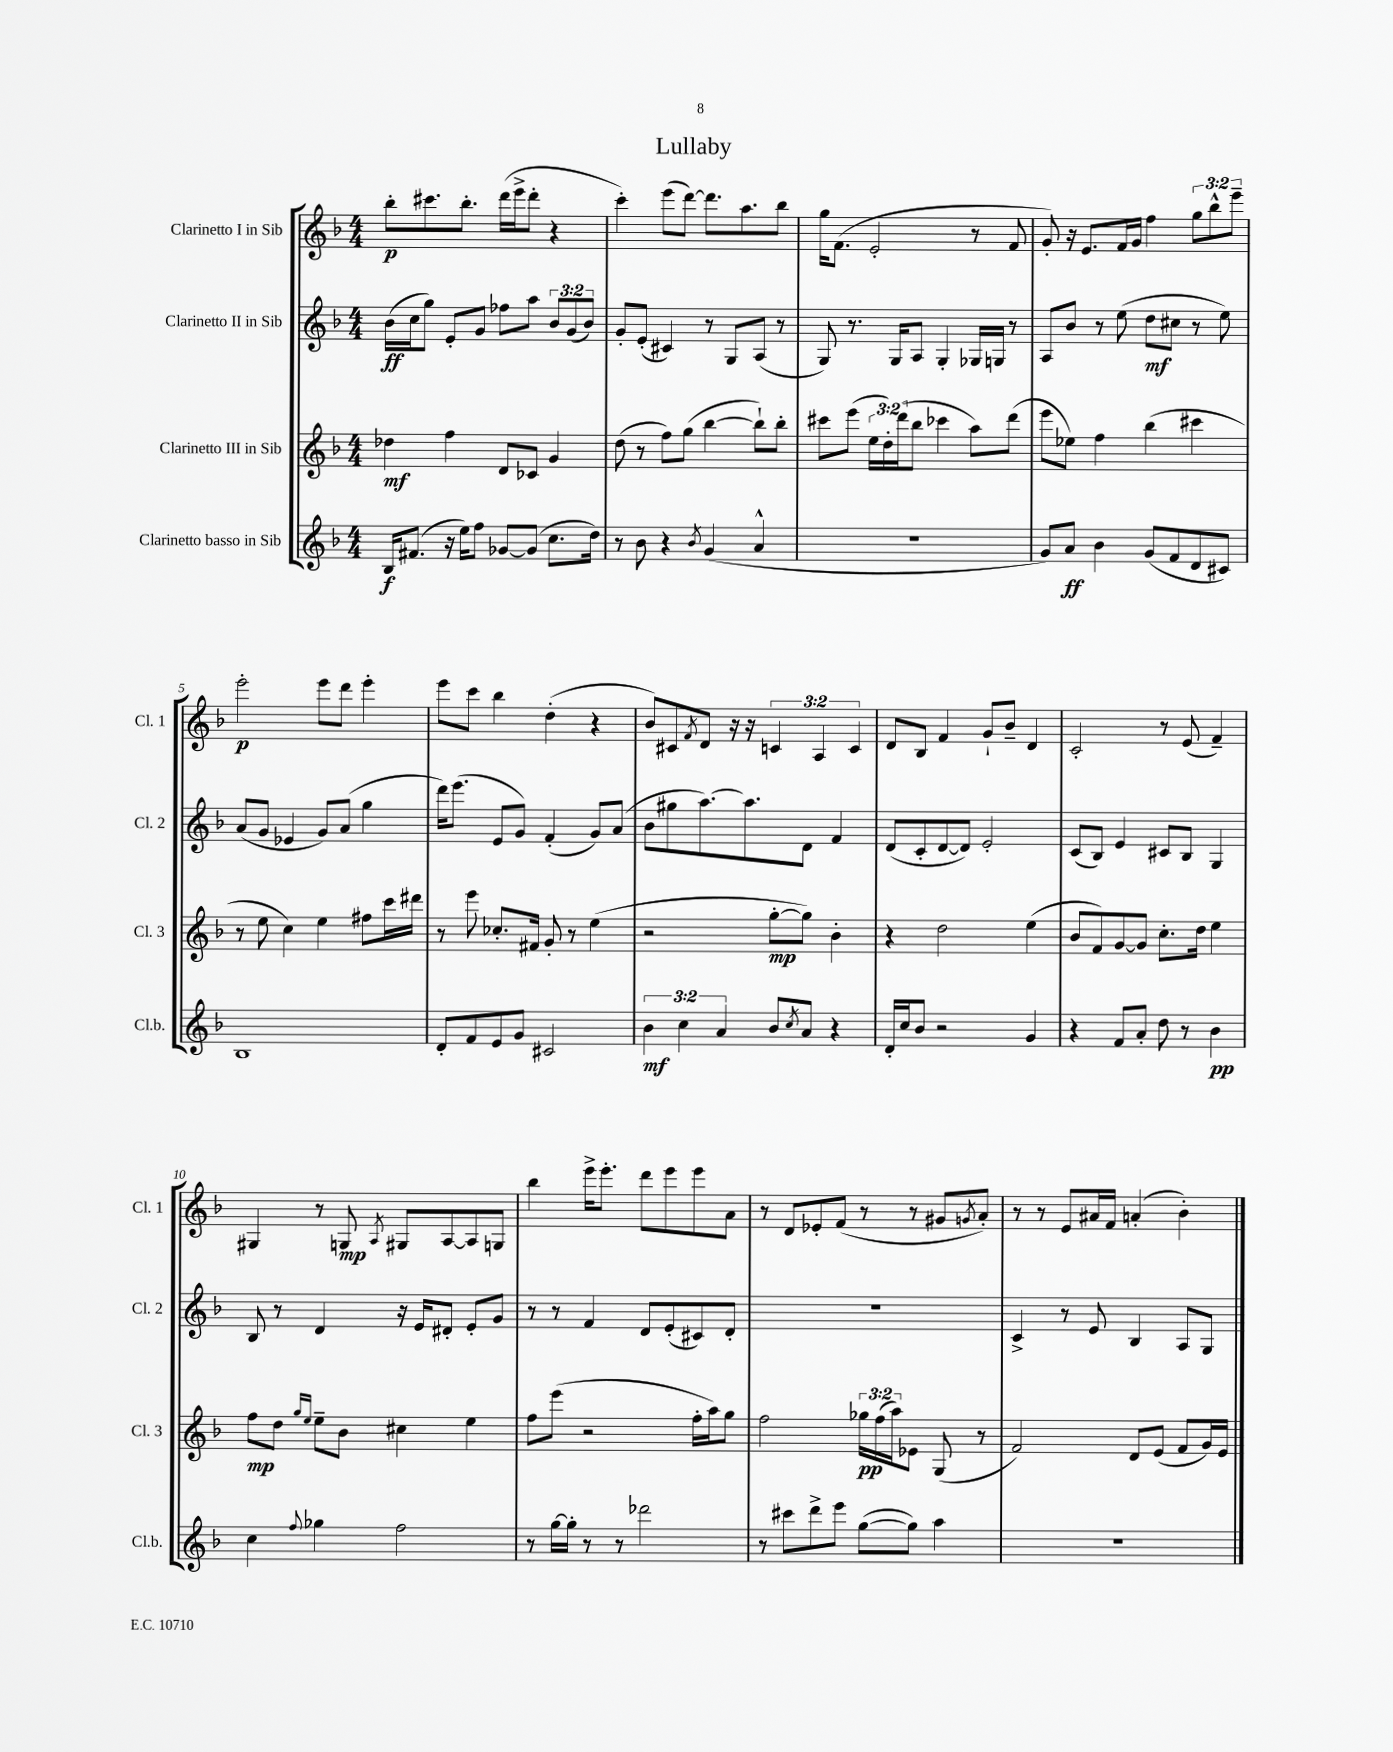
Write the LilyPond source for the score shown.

\header { title = "Lullaby" }
<<
\new StaffGroup <<
\new Staff = "s0" \with { instrumentName = "Clarinetto I in Sib" shortInstrumentName = "Cl. 1" } {
    \clef treble \key f \major \numericTimeSignature \time 4/4 \override Staff.TupletNumber.text = #tuplet-number::calc-fraction-text
    bes''8-.\p cis'''8. bes''8.-. d'''16( e'''16-> d'''8-. r4 |
    c'''4-.) e'''8( d'''8~) d'''8. a''8. bes''8 |
    g''16 f'8.( e'2-. r8 f'8 |
    g'8-.) r16 e'8. f'16 g'16 f''4 \tuplet 3/2 { g''8 bes''8-^ e'''8-- } |
    e'''2-.\p e'''8 d'''8 e'''4-. |
    e'''8 c'''8 bes''4 d''4-.( r4 |
    bes'8) cis'8 \acciaccatura { f'8 } d'8 r16 r16 \tuplet 3/2 { c'4 a4 c'4 } |
    d'8 bes8 f'4 g'8-! bes'8-- d'4 |
    c'2-. r8 e'8( f'4--) |
    gis4 r8 g8\mp \acciaccatura { a8 } gis8 a8~ a8 g8 |
    bes''4 e'''16-> e'''8.-. d'''8 e'''8 e'''8 a'8 |
    r8 d'8 ees'8-. f'8( r8 r8 gis'8 \acciaccatura { g'8 } a'8-.) |
    r8 r8 e'8 ais'16 f'16 a'4-.( bes'4-.) \bar "|." |
}
\new Staff = "s1" \with { instrumentName = "Clarinetto II in Sib" shortInstrumentName = "Cl. 2" } {
    \clef treble \key f \major \numericTimeSignature \time 4/4 \override Staff.TupletNumber.text = #tuplet-number::calc-fraction-text
    bes'16\ff( c''16 g''8) e'8-. g'8 fes''8 a''8 \tuplet 3/2 { bes'8 g'8( bes'8) } |
    g'8-. e'8-.( cis'4) r8 g8 a8( r8 |
    g8) r8. g16 a8 g4-. ges16 g16 r8 |
    a8 bes'8 r8 e''8( d''8\mf cis''8 r8 e''8) |
    a'8( g'8 ees'4 g'8) a'8( g''4 |
    d'''16) e'''8.( e'8 g'8) f'4-.( g'8) a'8( |
    bes'8 gis''8 a''8.~) a''8. d'8 f'4 |
    d'8( c'8-. d'8~ d'8) e'2-. |
    c'8( bes8) e'4 cis'8 bes8 g4 |
    bes8 r8 d'4 r16 e'16 dis'8-. e'8-. g'8 |
    r8 r8 f'4 d'8 e'8-.( cis'8) d'8-. |
    R1 |
    c'4-> r8 e'8 bes4 a8 g8 \bar "|." |
}
\new Staff = "s2" \with { instrumentName = "Clarinetto III in Sib" shortInstrumentName = "Cl. 3" } {
    \clef treble \key f \major \numericTimeSignature \time 4/4 \override Staff.TupletNumber.text = #tuplet-number::calc-fraction-text
    des''4\mf f''4 d'8 ces'8 g'4 |
    d''8( r8 f''8) g''8( bes''4~ bes''8-!) bes''8-. |
    cis'''8 e'''8( \tuplet 3/2 { e''16 d''16-.) d'''16( } bes''8 ces'''4 a''8) d'''8( |
    e'''8 ees''8) f''4 bes''4( cis'''4 |
    r8 e''8 c''4) e''4 fis''8 c'''16 dis'''16 |
    r8 e'''8 ces''8.-. fis'16 g'8-. r8 e''4( |
    r2 g''8~-.\mp g''8) bes'4-. |
    r4 d''2 e''4( |
    bes'8 f'8) g'8~ g'8 c''8.-. d''16 e''4 |
    f''8\mp d''8 \grace { g''16 e''16 } e''8-- bes'8 cis''4 e''4 |
    f''8 e'''8( r2 f''16-. a''16) g''8 |
    f''2 \tuplet 3/2 { ges''16\pp f''16( a''16) } ees'8 g8( r8 |
    f'2) d'8 e'8( f'8 g'16) e'16 \bar "|." |
}
\new Staff = "s3" \with { instrumentName = "Clarinetto basso in Sib" shortInstrumentName = "Cl.b." } {
    \clef treble \key f \major \numericTimeSignature \time 4/4 \override Staff.TupletNumber.text = #tuplet-number::calc-fraction-text
    bes16\f fis'8.( r16 e''16) f''8 ges'8~ ges'8( c''8. d''16) |
    r8 bes'8 r4 \acciaccatura { bes'8 } g'4( a'4-^ |
    R1 |
    g'8) a'8\ff bes'4 g'8( f'8 d'8 cis'8) |
    bes1 |
    d'8-. f'8 e'8 g'8 cis'2 |
    \tuplet 3/2 { bes'4\mf c''4 a'4 } bes'8 \acciaccatura { c''8 } a'8 r4 |
    d'16-. c''16 bes'8 r2 g'4 |
    r4 f'8 a'8-. d''8 r8 bes'4\pp |
    c''4 \appoggiatura { f''8 } ges''4 f''2 |
    r8 g''16~ g''16-. r8 r8 des'''2 |
    r8 cis'''8 d'''8-> e'''8 g''8~( g''8) a''4 |
    R1 \bar "|." |
}
>>
>>
